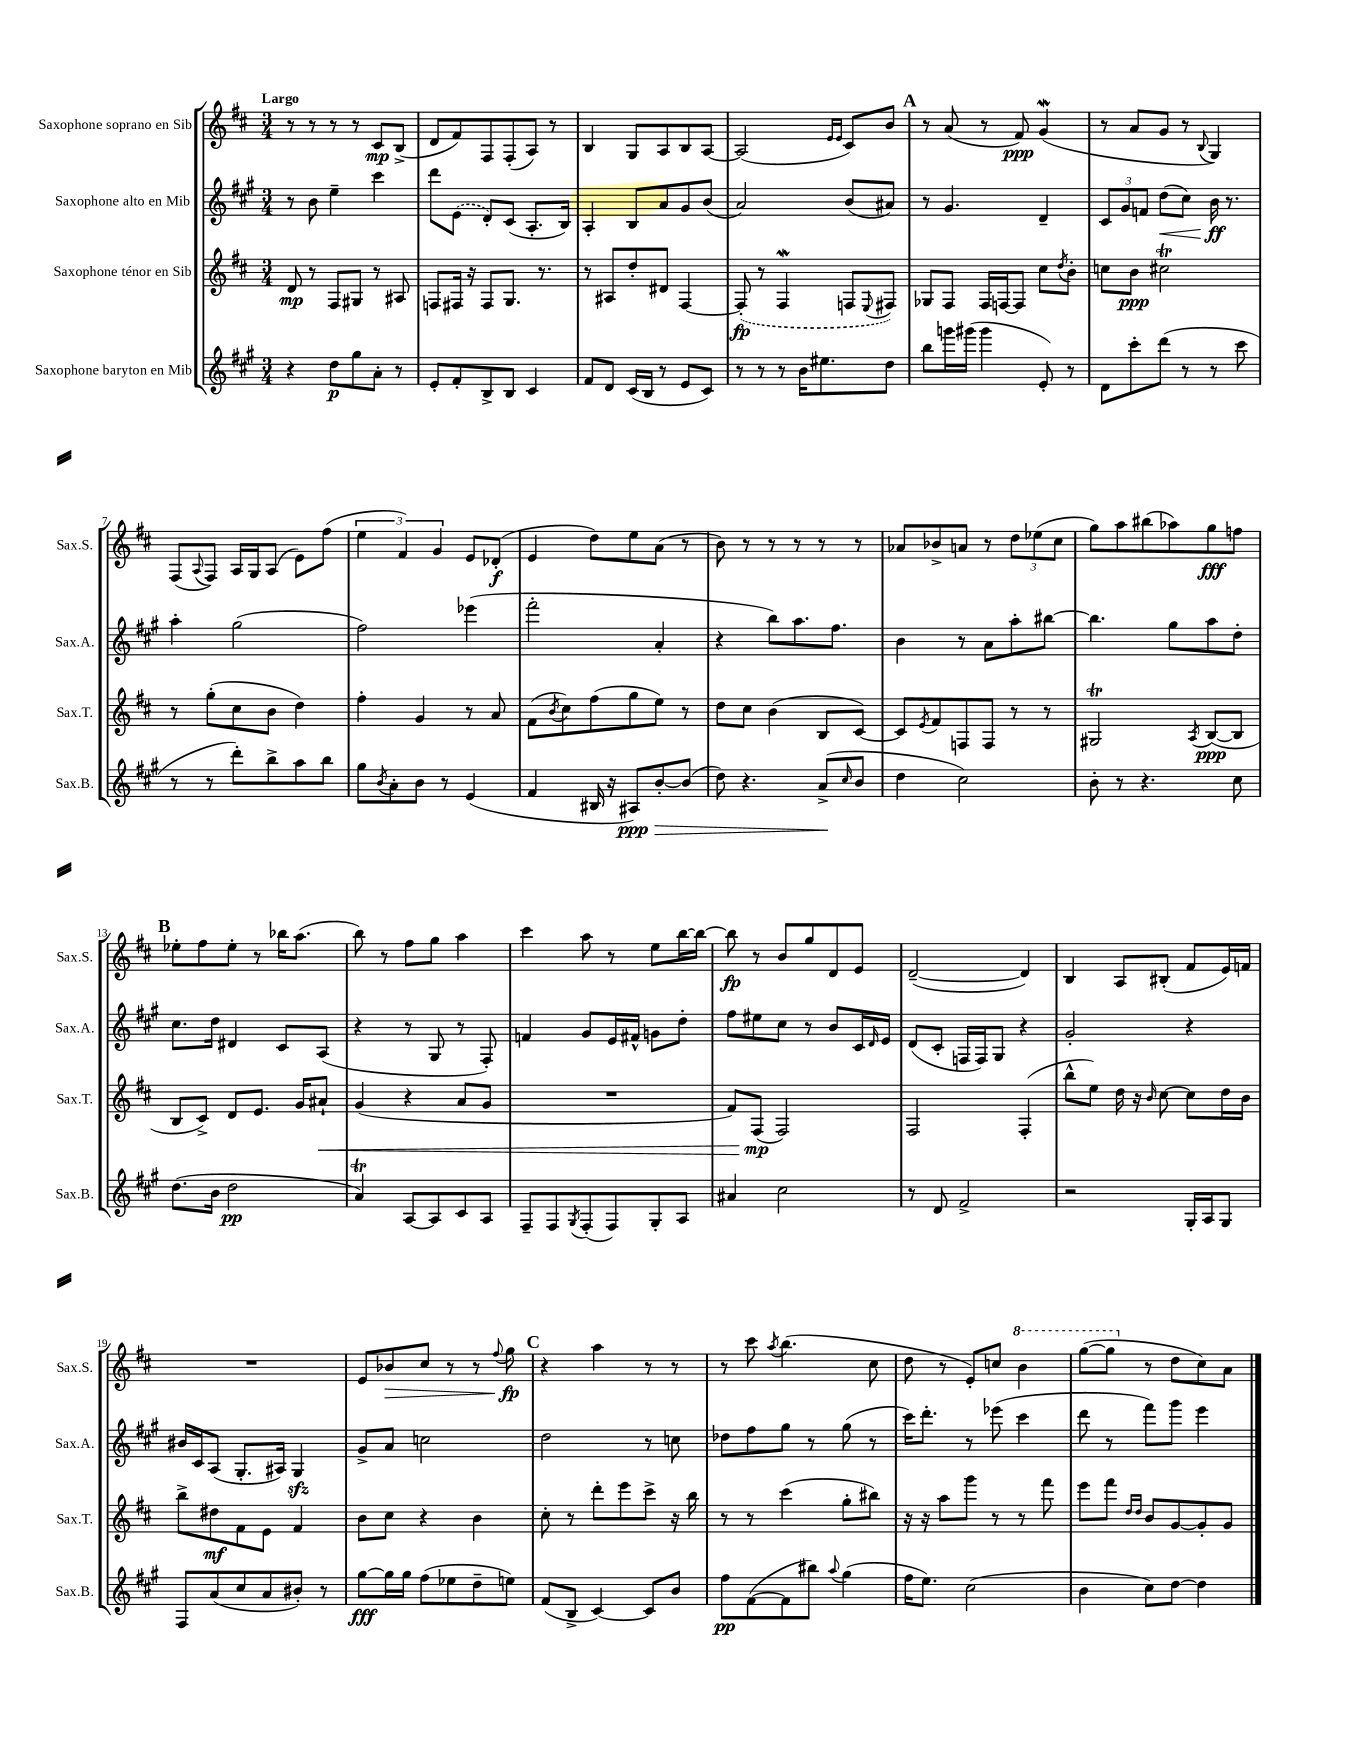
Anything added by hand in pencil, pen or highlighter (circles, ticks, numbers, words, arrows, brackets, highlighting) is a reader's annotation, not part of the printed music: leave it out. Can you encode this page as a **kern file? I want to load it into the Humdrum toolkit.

**kern	**kern	**kern	**kern
*staff4	*staff3	*staff2	*staff1
*clefG2	*clefG2	*clefG2	*clefG2
*k[f#c#g#]	*k[f#c#]	*k[f#c#g#]	*k[f#c#]
*M3/4	*M3/4	*M3/4	*M3/4
4r	8d/	8r	8r
.	8r	8b\	8r
8dd\L	8F#/L	4ee~\	8r
8gg#\	8G#/J	.	8r
8a'\J	8r	4ccc#\	8c#/L
8r	8A#/	.	(8B^/J
=	=	=	=
8e'/L	8F/L	8ddd\L	8d/L
8f#'/	16F#/Jk	(8e\J	8f#/)
.	16r	.	.
8B^/	8F#/L	8d'/L)	8F#/
8B/J	8.G/J	(8c#/J	(8F#'/
4c#/	.	8.A'/L	8A/J)
.	8.r	.	.
.	.	.	8r
.	.	16B/Jk)	.
=	=	=	=
8f#/L	8r	4A'/	4B/
8d/J	8A#/L	.	.
(16c#/LL	8dd'/	8B/L	8G/L
16B/JJ	.	.	.
8r	8d#/J	8a/	8A/
8e/L	[4F#/	8g#/	8B/
8c#/J)	.	(8b/J	[8A/J
=	=	=	=
8r	(8F#'/]	2a/)	(2A/]
8r	8r	.	.
8r	4F#/	.	.
16b\LK	.	.	.
8.ee#\	.	.	.
.	.	.	16qqe/LL
.	.	.	16qqe/JJ
.	8F/L	(8b/L	8c#/L)
.	8qqE/	.	.
8dd\J	8F#/J)	8a#/J)	8b/J
=	=	=	=
8bb\L	8G-/L	8r	8r
16ggg\L	8F#/J	4.g#/	(8a/
(16ggg#\JJ	.	.	.
4ggg#\	16F#/LL	.	8r
.	[16F/J	.	.
.	8F/]J	.	8f#/)
8e'/)	8cc#\L	4d~/	(4g/
.	8qdd/	.	.
8r	8b'\J	.	.
=	=	=	=
8d\L	8cc\L	12c#/L	8r
.	.	12g#/	.
8ccc#'\	8b\J	.	8a/L
.	.	12f/J	.
(8ddd\J	2cc#\	(8dd\L	8g/J
8r	.	8cc#\J)	8r
.	.	.	8qqB/
8r	.	16b\	4G/)
.	.	8.r	.
8ccc#\	.	.	.
=	=	=	=
8r	8r	4aa'\	(8F#/L
.	.	.	8qqA/
8r	(8gg'\L	.	8F#/J)
8ddd'\L)	8cc#\	(2gg#\	16A/LL
.	.	.	16G/J
8bb^\	8b\J	.	(8A/J
8aa\	4dd\)	.	8e\L)
8bb\J	.	.	(8ff#\J
=	=	=	=
8gg#\L	4ff#'\	2ff#\)	6ee\
8qb/	.	.	.
8a'\	.	.	.
.	.	.	6f#/)
8b\J	4g/	.	.
.	.	.	6g/
8r	.	.	.
(4e/	8r	(4eee-\	8e/L
.	8a/	.	(8d-'/J
=	=	=	=
4f#/	(8f#\L	2fff#'\	4e/
.	8qb/	.	.
.	8cc#\)	.	.
16B#/	(8ff#\	.	8dd\L)
16r	.	.	.
8A#/L)	8gg\	.	8ee\
[8b'/	8ee\J)	4a'/	(8a\J
(8b/]J	8r	.	8r
=	=	=	=
8dd\)	8dd\L	4r	8b\)
4.r	8cc#\J	.	8r
.	(4b\	8bb\L)	8r
.	.	8.aa\	8r
(8a^/L	8B/L	.	8r
.	.	8.ff#\J	.
16qqcc#/	.	.	.
8b/J	[8c#/J)	.	8r
=	=	=	=
4dd\	8c#/]L	4b\	8a-/L
.	8qe/	.	.
.	8f#/	.	8b-^/
2cc#\)	8F/	8r	8a/J
.	8F/J	8a\L	8r
.	8r	8aa'\	12dd\L
.	.	.	(12ee-\
.	8r	[8bb#\J	.
.	.	.	12cc#\J
=	=	=	=
8b'\	2G#/	4.bb#\]	8gg\L)
8r	.	.	8aa\
4.r	.	.	(8bb#\
.	.	8gg#\L	8aa-\)
.	8qA/	.	.
.	([8B/L	8aa\	8gg\
8cc#\	8B/]J	8dd'\J	8ff\J
=	=	=	=
(8.dd\L	8B/L	8.cc#\L	8ee-'\L
.	8c#^/J)	.	8ff#\
16b\Jk	.	16dd\Jk	.
2dd\	8d/L	4d#/	8ee-'\J
.	8.e/J	.	8r
.	.	8c#/L	16bb-\LK
.	16g/LK	.	(8.aa\J
.	8a#`/J	(8A/J	.
=	=	=	=
4a/)	(4g/	4r	8bb\)
.	.	.	8r
[8A/L	4r	8r	8ff#\L
8A/]	.	8G#/	8gg\J
8c#/	8a/L	8r	4aa\
8A/J	8g/J	8F#'/)	.
=	=	=	=
8F#~/L	2.r	4f/	4ccc#\
8F#/	.	.	.
8qG#/	.	.	.
(8F#'/	.	8g#/L	8aa\
8F#/)	.	16e/L	8r
.	.	16f#^^/JJ	.
8G#'/	.	8g\L	8ee\L
8A/J	.	8dd'\J	[16bb\L
.	.	.	16bb\_JJ
=	=	=	=
4a#/	8f#/L)	8ff#\L	8bb\]
.	(8F#/J	8ee#\	8r
2cc#\	2F#/)	8cc#\J	8b/L
.	.	8r	8gg/
.	.	8b/L	8d/
.	.	16c#/L	8e/J
.	.	16qqd/	.
.	.	16e/JJ	.
=	=	=	=
8r	2F#/	(8d/L	([2d~/
8d/	.	8c#'/J	.
2f#^/	.	16F/LL	.
.	.	16F/J)	.
.	.	8G#/J	.
.	(4F#'/	4r	4d/])
=	=	=	=
2r	8bb^^\L	2g#'/	4B/
.	8ee\J)	.	.
.	16dd\	.	8A/L
.	16r	.	.
.	16qqb/	.	.
.	[8cc#\	.	(8B#'/J
16G#'/LL	8cc#\]L	4r	8f#/L
16A/J	.	.	.
8G#/J	16dd\L	.	16e/L)
.	16b\JJ	.	16f/JJ
=	=	=	=
8F#/L	8bb^\L	16b#/LL	2.r
.	.	16c#/J	.
(8a/	8dd#\	(8A/J	.
8cc#/	8f#\	8.G#'/L	.
8a/	8e\J	.	.
.	.	16A#/Jk)	.
8b#'/J)	4f#/	4G#/	.
8r	.	.	.
=	=	=	=
[8gg#\L	8b\L	8g#^/L	8e/L
16gg#\]L	8cc#\J	8a/J	8b-/
16gg#\JJ	.	.	.
(8ff#\L	4r	2cc\	8cc#/J
8ee-\	.	.	8r
8dd~\	4b\	.	8r
.	.	.	8qqff#/
8ee\J)	.	.	8gg\
=	=	=	=
(8f#/L	8cc#'\	2dd\	4r
8B^/J	8r	.	.
[4c#/)	8ddd'\L	.	4aa\
.	8eee\	.	.
8c#/]L	8ccc#^\J	8r	8r
8b/J	16r	8cc\	8r
.	16bb\	.	.
=	=	=	=
8ff#\L	8r	8dd-\L	8r
([8f#\	8r	8ff#\	8ccc#\
.	.	.	8qaa/
8f#\]	(4ccc#\	8gg#\J	(4.bb\
8bb#\J)	.	8r	.
8qqaa/	.	.	.
(4gg#\	8gg'\L	(8gg#\	.
.	8bb#\J)	8r	8cc#\
=	=	=	=
16ff#\LK	16r	16ccc#\LK)	8dd\
8.ee\J)	16r	8.ddd'\J	.
.	8aa\L	.	8r
(2cc#\	8ggg\J	8r	8e'/L)
.	8r	(8eee-\	8cc/J
.	8r	4ccc#\	4bb\
.	8fff#\	.	.
=	=	=	=
4b\	8eee\L	8ddd\	([8ggg\L
.	8fff#\J	8r	8ggg\]J
.	16qqdd/LL	.	.
.	16qqdd/JJ	.	.
8cc#\L)	8b/L	8fff#\L)	8r
[8dd\J	[8g/	8ggg#\J	8dd\L
4dd\]	8g'/]	4eee\	8cc#\)
.	8g/J	.	8a\J
==	==	==	==
*-	*-	*-	*-
